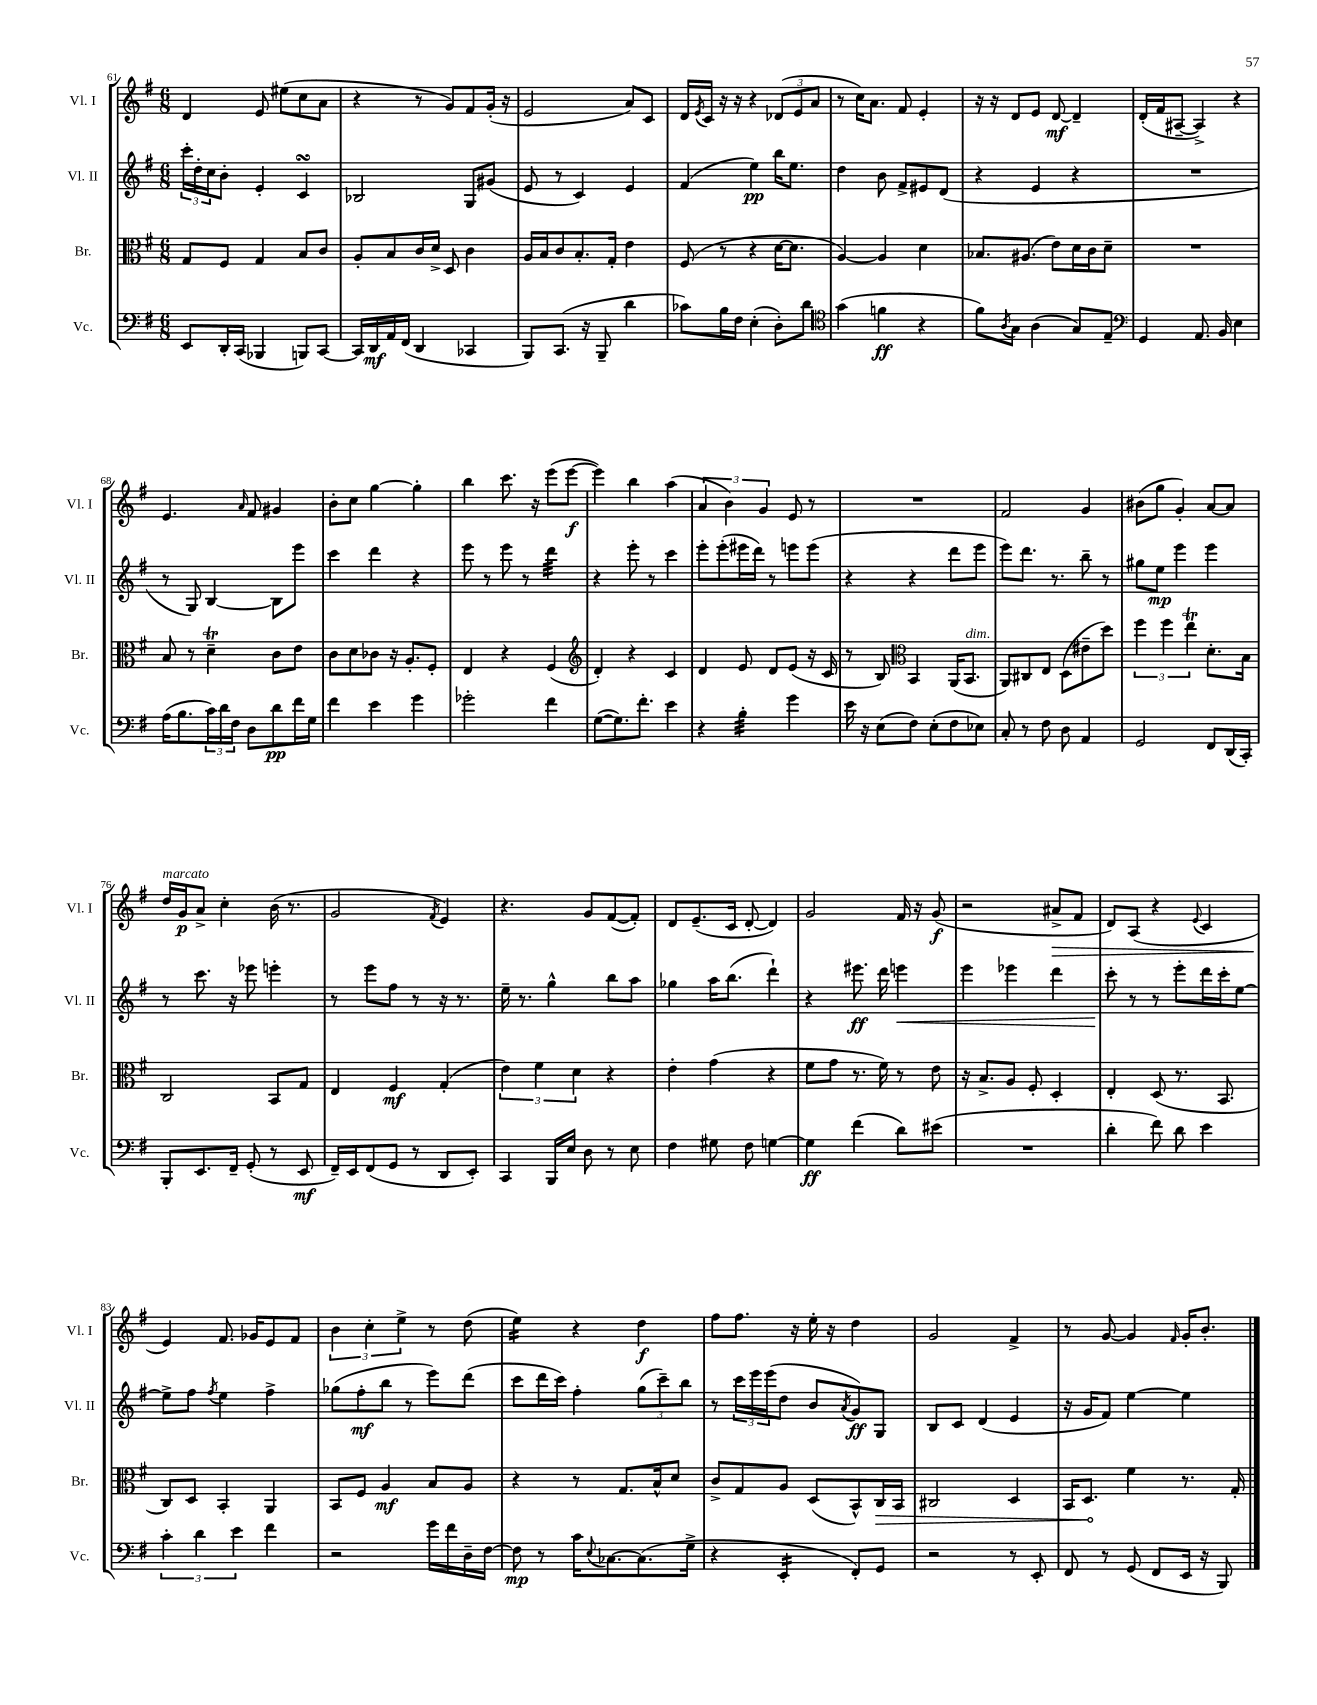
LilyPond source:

<<
\new StaffGroup <<
\new Staff = "s0" \with { instrumentName = "Vl. I" shortInstrumentName = "Vl. I" } {
    \clef treble \key g \major \numericTimeSignature \time 6/8
    d'4 e'8 eis''8( c''8 a'8 |
    r4 r8 g'8) fis'8 g'16-.( r16 |
    e'2 a'8) c'8 |
    d'16 \acciaccatura { e'8 } c'16 r16 r16 r4 \tuplet 3/2 { des'8( e'8 a'8 } |
    r8 c''16) a'8. fis'8 e'4-. |
    r16 r16 d'8 e'8 d'8~\mf d'4-- |
    d'16-.( fis'16 ais8~-- ais4->) r4 |
    e'4. \grace { a'16 } fis'8 gis'4 |
    b'8-. c''8 g''4~ g''4-. |
    b''4 c'''8. r16 e'''8( e'''8~\f |
    e'''4) b''4 a''4( |
    \tuplet 3/2 { a'4 b'4) g'4 } e'8 r8 |
    R2. |
    fis'2 g'4 |
    bis'8( g''8 g'4-.) a'8~ a'8 |
    d''16^\markup { \italic "marcato" } g'16\p a'8-> c''4-. b'16( r8. |
    g'2 \acciaccatura { fis'8 } e'4) |
    r4. g'8 fis'8~( fis'8-.) |
    d'8 e'8.--( c'16 d'8~-. d'4) |
    g'2 fis'16 r16 g'8\f( |
    r2 ais'8->\> fis'8 |
    d'8) a8( r4 \appoggiatura { e'8 } c'4 |
    e'4\!) fis'8. ges'16 e'8 fis'8 |
    \tuplet 3/2 { b'4 c''4-. e''4-> } r8 d''8( |
    e''4:16) r4 d''4\f |
    fis''8 fis''8. r16 e''16-. r16 d''4 |
    g'2 fis'4-> |
    r8 g'8~ g'4 \grace { fis'16 } g'16-. b'8.-. \bar "|." |
}
\new Staff = "s1" \with { instrumentName = "Vl. II" shortInstrumentName = "Vl. II" } {
    \clef treble \key g \major \numericTimeSignature \time 6/8
    \tuplet 3/2 { c'''16-. d''16-. c''16 } b'8-. e'4-. c'4\turn |
    bes2 g8 gis'8( |
    e'8 r8 c'4) e'4 |
    fis'4( e''4\pp) b''16 e''8. |
    d''4 b'8 fis'8-> eis'8 d'8( |
    r4 e'4 r4 |
    R2. |
    r8 g8) b4~ b8 e'''8 |
    c'''4 d'''4 r4 |
    e'''8 r8 e'''8 r8 d'''4:32 |
    r4 e'''8-. r8 c'''4 |
    e'''8-. e'''8-.( eis'''16 d'''16) r8 e'''8 e'''8( |
    r4 r4 d'''8 e'''8 |
    e'''8) d'''8. r8. b''8-- r8 |
    gis''8 e''8\mp e'''4 e'''4 |
    r8 c'''8. r16 ees'''8 e'''4-. |
    r8 e'''8 fis''8 r8 r16 r8. |
    e''16-- r8. g''4-^ b''8 a''8 |
    ges''4 a''16 b''8.( d'''4-!) |
    r4 eis'''8.\ff d'''16 e'''4\< |
    e'''4 ees'''4 d'''4 |
    c'''8-.\! r8 r8 e'''8-. d'''16 c'''16-. e''8~ |
    e''8-> fis''8 \acciaccatura { fis''8 } e''4 fis''4-> |
    ges''8( fis''8-.\mf b''8 r8 e'''8) d'''8( |
    c'''8 d'''16 c'''16) fis''4-. \tuplet 3/2 { g''8( c'''8--) b''8 } |
    r8 \tuplet 3/2 { c'''16 e'''16 e'''16( } d''8 b'8 \acciaccatura { a'8 } g'8\ff) g8 |
    b8 c'8 d'4( e'4 |
    r16 g'16 fis'8) e''4~ e''4 \bar "|." |
}
\new Staff = "s2" \with { instrumentName = "Br." shortInstrumentName = "Br." } {
    \clef alto \key g \major \numericTimeSignature \time 6/8
    g8 fis8 g4 b8 c'8 |
    a8-. b8 c'16 d'16-> d8 c'4 |
    a16 b16 c'8 b8.-. g16-. e'4 |
    fis8( r8 r4 d'16~ d'8. |
    a4~) a4 d'4 |
    bes8. ais8.( e'8) d'16 c'16 d'8-- |
    R2. |
    b8 r8 d'4--\trill c'8 e'8 |
    c'8 d'8 ces'8 r16 a8.-. fis8-. |
    e4 r4 fis4( |
    \clef treble d'4-.) r4 c'4 |
    d'4 e'8 d'8 e'8( r16 c'16 |
    r8 b8) \clef alto b,4 a,16( b,8.^\markup { \italic "dim." } |
    a,8) cis8 e8 d8( eis'8-- d''8) |
    \tuplet 3/2 { fis''4 fis''4 e''4\trill } d'8.-. b16 |
    c2 b,8 g8 |
    e4 fis4\mf g4-.( |
    \tuplet 3/2 { e'4) fis'4 d'4 } r4 |
    e'4-. g'4( r4 |
    fis'8 g'8 r8. fis'16) r8 e'8 |
    r16 b8.-> a8 fis8-. d4-. |
    e4-. d8( r8. b,8. |
    c8) d8 b,4-. a,4 |
    b,8 fis8 a4\mf b8 a8 |
    r4 r8 g8. b16-^ d'8 |
    c'8-> g8 a8 d8( b,8-^) \once \override Hairpin.circled-tip = ##t c16\> b,16 |
    cis2 d4 |
    b,16 d8.\! fis'4 r8. g16-. \bar "|." |
}
\new Staff = "s3" \with { instrumentName = "Vc." shortInstrumentName = "Vc." } {
    \clef bass \key g \major \numericTimeSignature \time 6/8
    e,8 d,16-. c,16( bes,,4 b,,8) c,8~ |
    c,16 d,16\mf a,16 fis,16( d,4 ces,4 |
    b,,8) c,8.( r16 b,,8-- d'4 |
    ces'8) b16 fis16 e4-.( d8-.) d'8 |
    \clef tenor g'4( f'4\ff r4 |
    fis'8) \acciaccatura { a8 } g8 a4( g8) e8-- |
    \clef bass g,4 a,8. b,16 e4 |
    a16( b8. \tuplet 3/2 { c'16) d'16 fis16 } d8 d'8\pp fis'16 g16 |
    fis'4 e'4 g'4 |
    ges'2-. fis'4 |
    g8~( g8.) fis'8.-. e'4 |
    r4 b4:32-. g'4 |
    e'16 r16 e8( fis8) e8-.( fis8 ees8) |
    c8-. r8 fis8 d8 a,4 |
    g,2 fis,8 d,16( c,16-.) |
    b,,8-. e,8. fis,16-- g,8-.( r8 e,8\mf |
    fis,16--) e,16 fis,8( g,8 r8 d,8 e,8-.) |
    c,4 b,,16 e16 d8 r8 e8 |
    fis4 gis8 fis8 g4~ |
    g4\ff fis'4( d'8) eis'8( |
    R2. |
    d'4-. fis'8) d'8 e'4 |
    \tuplet 3/2 { c'4-. d'4 e'4 } fis'4 |
    r2 g'16 fis'16 d16-- fis16~ |
    fis8\mp r8 c'16 \appoggiatura { e8 } ces8.~ ces8.( g16-> |
    r4 e,4:16-. fis,8-.) g,8 |
    r2 r8 e,8-. |
    fis,8 r8 g,8( fis,8 e,16 r16 b,,8) \bar "|." |
}
>>
>>
\layout { \context { \Score currentBarNumber = #61 } }
